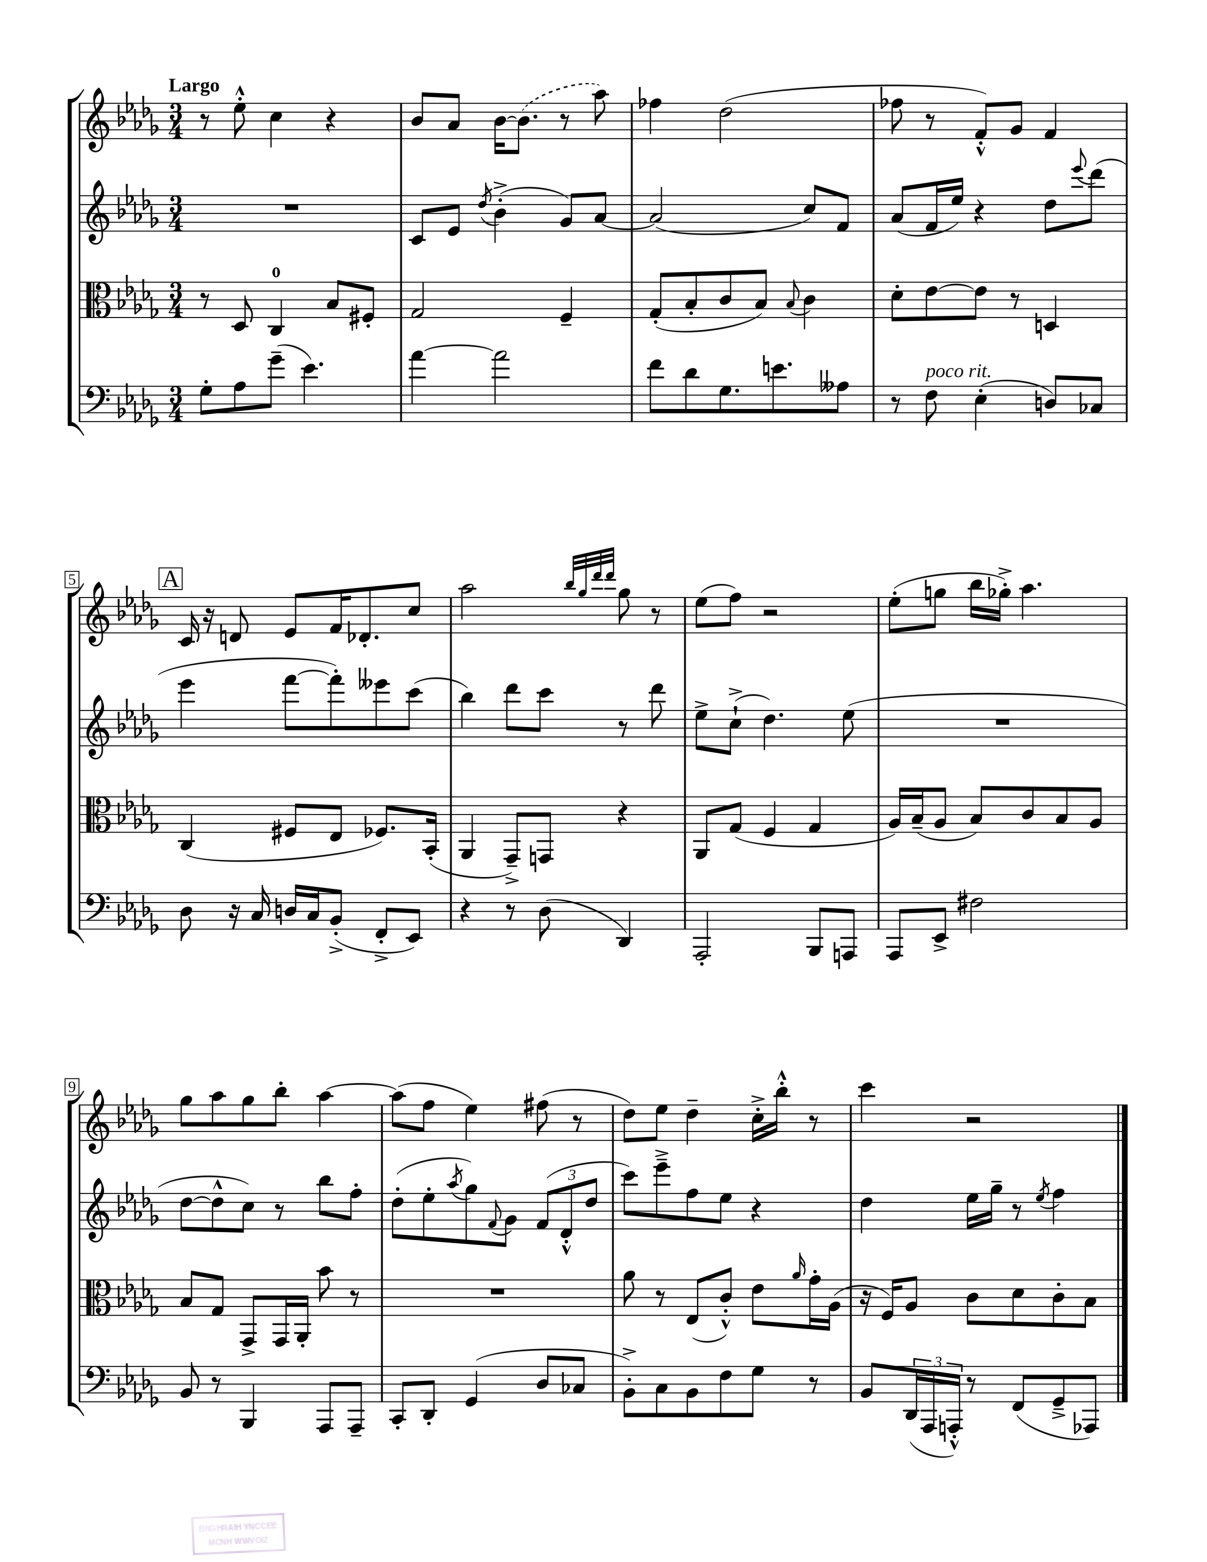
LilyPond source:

<<
\new StaffGroup <<
\new Staff = "s0" {
    \clef treble \key des \major \numericTimeSignature \time 3/4 \tempo "Largo"
    r8 ees''8-.-^ c''4 r4 |
    bes'8 aes'8 bes'16~ \once \slurDashed bes'8.( r8 aes''8) |
    fes''4 des''2( |
    fes''8 r8 f'8-.-^) ges'8 f'4 |
    \mark \markup { \box "A" } c'16 r16 d'8 ees'8 f'16 des'8.-. c''8 |
    aes''2 \grace { bes''32 ges''32 des'''32 des'''32 } ges''8 r8 |
    ees''8( f''8) r2 |
    ees''8-.( g''8 bes''16 ges''16-.->) aes''4. |
    ges''8 aes''8 ges''8 bes''8-. aes''4~ |
    aes''8( f''8 ees''4) fis''8( r8 |
    des''8) ees''8 des''4-- c''16-.-> bes''16-.-^ r8 |
    c'''4 r2 \bar "|." |
}
\new Staff = "s1" {
    \clef treble \key des \major \numericTimeSignature \time 3/4
    R2. |
    c'8 ees'8 \acciaccatura { des''8 } bes'4-.->( ges'8) aes'8~ |
    aes'2( c''8) f'8 |
    aes'8( f'16 ees''16) r4 des''8 \appoggiatura { ees'''8 } des'''8( |
    \mark \markup { \box "A" } ees'''4 f'''8~ f'''8-.) eeses'''8 c'''8( |
    bes''4) des'''8 c'''8 r8 des'''8 |
    ees''8-> c''8-!->( des''4.) ees''8( |
    R2. |
    des''8~ des''8-^ c''8) r8 bes''8 f''8-. |
    des''8-.( ees''8-. \acciaccatura { aes''8 } ges''8) \appoggiatura { f'8 } ges'8 \tuplet 3/2 { f'8( des'8-.-^ des''8 } |
    c'''8) ees'''8---> f''8 ees''8 r4 |
    des''4 ees''16 ges''16-- r8 \acciaccatura { ees''8 } f''4 \bar "|." |
}
\new Staff = "s2" {
    \clef alto \key des \major \numericTimeSignature \time 3/4
    r8 des8 c4-0 bes8 fis8-. |
    ges2 f4-- |
    ges8-.( bes8-. c'8 bes8) \appoggiatura { bes8 } c'4 |
    des'8-. ees'8~ ees'8 r8 d4 |
    \mark \markup { \box "A" } c4( fis8 ees8 fes8.) bes,16-.( |
    aes,4 ges,8--->) g,8 r4 |
    aes,8 ges8( f4 ges4 |
    aes16) bes16--( aes8 bes8) c'8 bes8 aes8 |
    bes8 ges8 ges,8-> ges,16 aes,16-. bes'8 r8 |
    R2. |
    aes'8 r8 ees8( c'8-.-^) ees'8 \grace { aes'16 } ges'16-. aes16( |
    r16 f16) aes8 c'8 des'8 c'8-. bes8 \bar "|." |
}
\new Staff = "s3" {
    \clef bass \key des \major \numericTimeSignature \time 3/4
    ges8-. aes8 ges'8--( ees'4.) |
    aes'4~ aes'2 |
    f'8 des'8 ges8. e'8. aeses8 |
    r8 f8^\markup { \italic "poco rit." } ees4-.( d8) ces8 |
    \mark \markup { \box "A" } des8 r16 c16 d16 c16 bes,8-.->( f,8-.-> ees,8) |
    r4 r8 des8( des,4) |
    aes,,2-. bes,,8 a,,8 |
    aes,,8 ees,8-> fis2 |
    bes,8 r8 bes,,4 aes,,8 aes,,8-- |
    c,8-. des,8-. ges,4( des8 ces8 |
    bes,8-.->) c8 bes,8 f8 ges8 r8 |
    bes,8 \tuplet 3/2 { des,16( aes,,16 a,,16-.-^) } r8 f,8( ges,8---> aes,,8) \bar "|." |
}
>>
>>
\layout { \context { \Score \override BarNumber.stencil = #(make-stencil-boxer 0.1 0.3 ly:text-interface::print) } }
